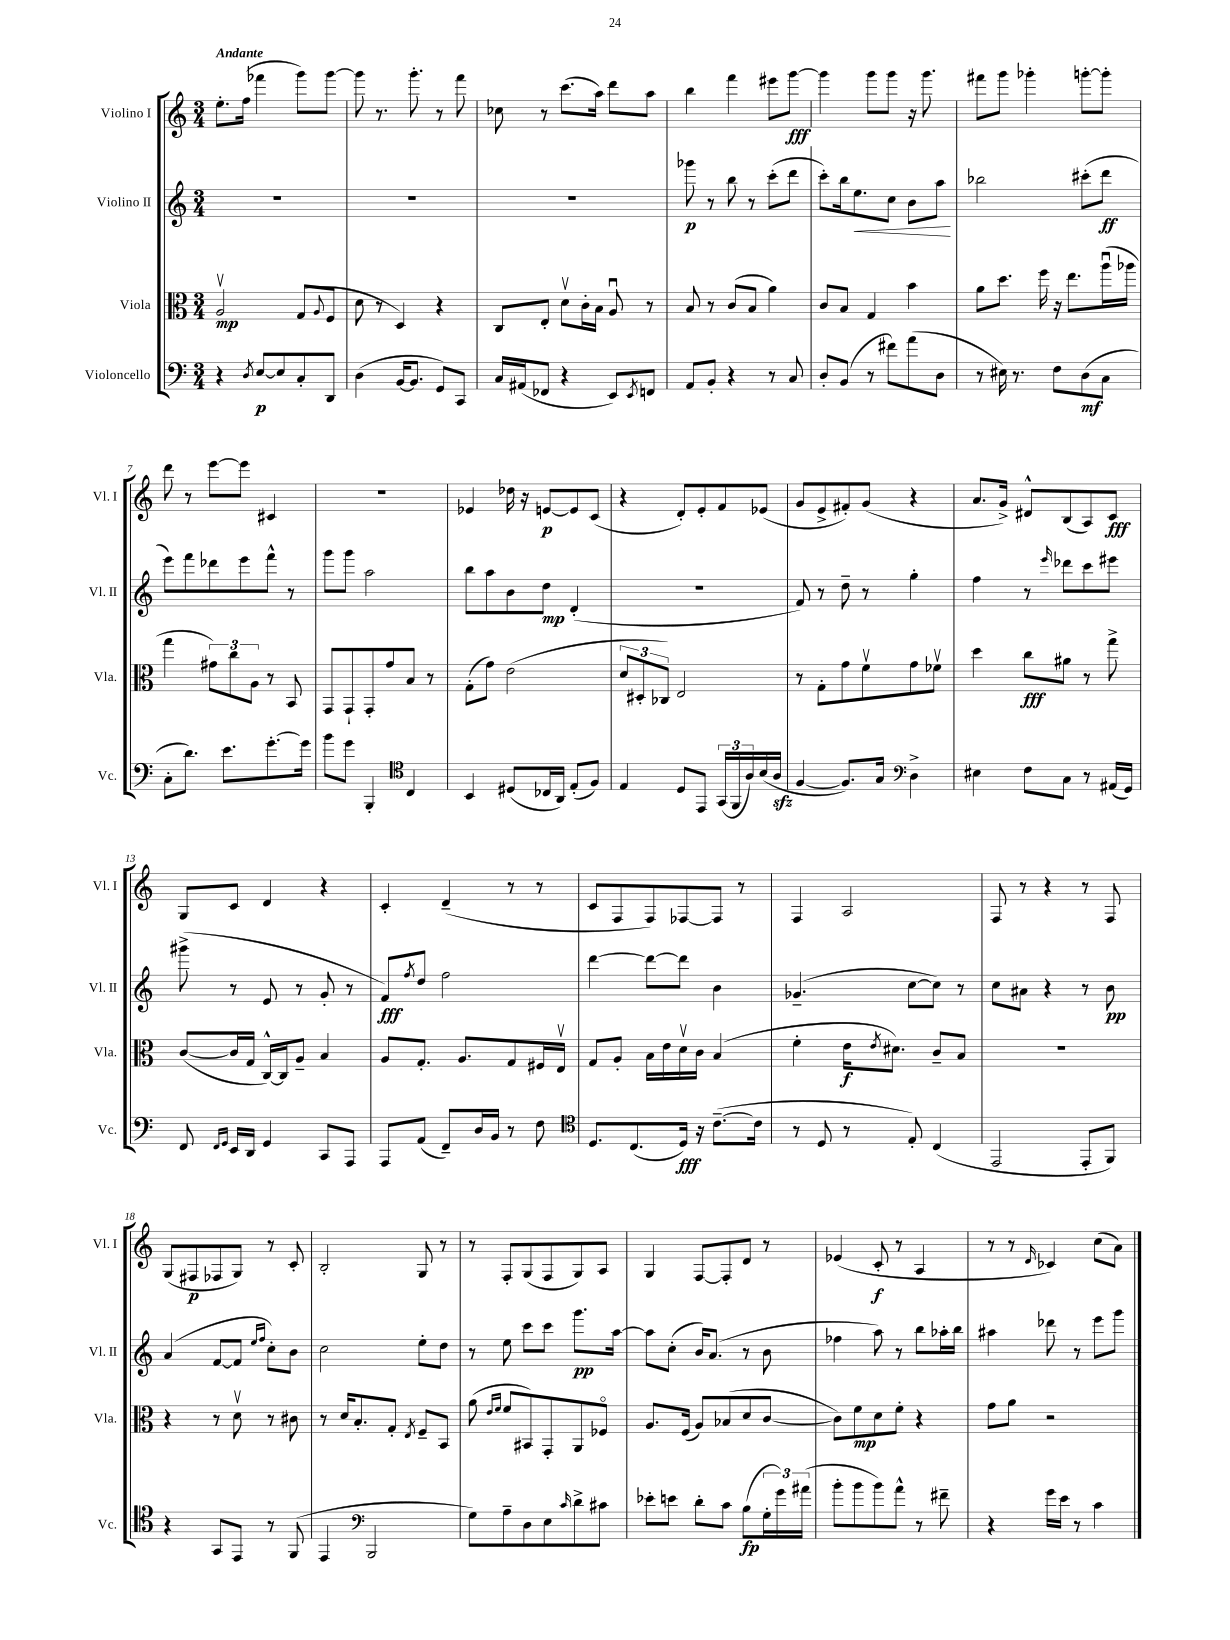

**kern	**kern	**kern	**kern
*staff4	*staff3	*staff2	*staff1
*clefF4	*clefC3	*clefG2	*clefG2
*k[]	*k[]	*k[]	*k[]
*M3/4	*M3/4	*M3/4	*M3/4
4r	2Av	2.r	8.ee'
.	.	.	(16ff
8qD	.	.	.
[8E	.	.	4fff-
8E]	.	.	.
8C'	(8G	.	8ggg)
.	8qqA	.	.
8DD	8F	.	[8ggg
=	=	=	=
(4D	8d	2.r	8ggg]
.	8r	.	8.r
[16BB	4D)	.	.
8.BB]	.	.	8.ggg'
8GG)	4r	.	8r
8CC	.	.	8fff
=	=	=	=
16C	8C	2.r	8cc-
(16AA#	.	.	.
8FF-	8E'	.	8r
4r	8dv	.	(8.ccc
.	16c'	.	.
.	16B	.	16aa)
8EE)	8Au	.	8ddd
8qEE	.	.	.
8FF	8r	.	8aa
=	=	=	=
8AA	8B	8ggg-	4bb
8BB'	8r	8r	.
4r	(8c	8bb	4fff
.	8B	8r	.
8r	4a)	(8ccc'	8eee#
8C	.	8ddd	[8ggg
=	=	=	=
8D'	8c	8ccc')	4ggg]
(8BB	8B	16bb	.
.	.	8.ee	.
8r	4G	.	8ggg
8f#)	.	8cc	8ggg
(8a	4b	8b	16r
.	.	.	8.ggg
8D	.	8aa	.
=	=	=	=
8r	8a	2bb-	8fff#
16E#)	8.dd	.	8ggg
8.r	.	.	.
.	.	.	4ggg-'
.	16ff	.	.
8F	16r	.	.
.	8.ee	.	.
(8D	.	(8ccc#'	[8ggg'
8C	(16aau	8ddd	8ggg']
.	16aa-	.	.
=	=	=	=
8C'	4gg	8eee)	8ddd
8.d)	.	8fff	8r
.	12g#)	8ddd-	[8eee
8.e	.	.	.
.	12cc	.	.
.	.	8eee	8eee]
.	12A	.	.
[8.g'	8r	8fff^^	4c#
.	8BB	8r	.
16g]	.	.	.
=	=	=	=
8b	8GG	8ggg	2.r
8g	8GG`	8ggg	.
4BBB'	8GG'	2aa	.
.	8g	.	.
*clefC4	*	*	*
4C	8B	.	.
.	8r	.	.
=	=	=	=
4BB	(8G'	8bb	4e-
.	8g)	8aa	.
(8D#	(2e	8b	16dd-
.	.	.	16r
16C-	.	8dd	[8e
16AA)	.	.	.
(8E'	.	(4d'	8e]
8F)	.	.	(8c
=	=	=	=
4E	12d	2.r	4r
.	12D#'	.	.
.	12C-)	.	.
8D	2E	.	8d')
8EE	.	.	8e'
(24GG	.	.	8f
24FF	.	.	.
24A)	.	.	.
(16B	.	.	(8e-
16A	.	.	.
=	=	=	=
[4F	8r	8f)	8g
.	8G'	8r	8e^
8.F])	8g	8dd~	8f#')
.	8fv	8r	(8g
16G	.	.	.
*clefF4	*	*	*
4D^	8g	4gg'	4r
.	8f-v	.	.
=	=	=	=
4E#	4dd	4ff	8.a
.	.	.	16g^)
8F	8cc	8r	8d#^^
.	.	16qqeee	.
8C	8a#	8ddd-	(8B
8r	8r	8ccc	8A)
(16AA#	8gg^	8eee#	8c
16GG)	.	.	.
=	=	=	=
8FF	([8c	(8ggg#^	8G
16qqFF	.	.	.
16qqGG	.	.	.
16EE	16c]	8r	8c
16DD	16G	.	.
4GG	[16C^^)	8e	4d
.	16C]	.	.
.	8A~	8r	.
8CC	4B	8g'	4r
8AAA	.	8r	.
=	=	=	=
8AAA	8A	8f)	4c'
.	.	8qff	.
(8AA	8.G'	8dd	.
8FF~)	.	2ff	(4d~
.	8.A	.	.
16D	.	.	.
16BB	.	.	.
8r	8G	.	8r
8F	16F#	.	8r
.	16Ev	.	.
=	=	=	=
*clefC4	*	*	*
8.D	8G	[4ddd	8c
.	8A'	.	8F
(8.C	.	.	.
.	16B	8ddd_	8F)
.	16e	.	.
16D)	16dv	8ddd]	[8F-
16r	16c	.	.
([8.c~	(4B	4b	8F-]
.	.	.	8r
16c]	.	.	.
=	=	=	=
8r	4f'	(4.g-~	4F
8D	.	.	.
8r	16e	.	2A
.	8qe	.	.
.	8.d#)	.	.
8E')	.	[8cc	.
(4C	8c~	8cc])	.
.	8B	8r	.
=	=	=	=
2EE	2.r	8cc	8F
.	.	8a#	8r
.	.	4r	4r
8EE'	.	8r	8r
8FF)	.	8b	8F
=	=	=	=
4r	4r	(4a	(8G
.	.	.	8F#
8GG	8r	[8f	8F-
8EE	8dv	8f]	8G)
.	.	16qqee	.
.	.	16qqff	.
8r	8r	8cc')	8r
(8FF	8c#	8b	8c'
=	=	=	=
4EE	8r	2cc	2B'
.	16d	.	.
.	8.B'	.	.
*clefF4	*	*	*
2BBB	.	.	.
.	8G'	.	.
.	8qE	.	.
.	8F~	8ee'	8G
.	8BB	8dd	8r
=	=	=	=
8G)	(8a	8r	8r
.	16qqe	.	.
.	16qqf	.	.
8A~	8f	8ee	8F'
8D	8BB#)	8ccc	(8G
8E	8GG'	8ccc	8F
16qqc	.	.	.
8d^	8AA	8.ggg	8G)
8c#	8F-o	.	8A
.	.	[16aa	.
=	=	=	=
8e-'	8.A	8aa]	4G
8e	.	(8cc'	.
.	(16F	.	.
8d'	8A)	16b)	[8F
.	.	(8.a	.
8c	(8B-	.	8F']
(8B	8d	8r	8d
24G'	[8c	8b	8r
24g)	.	.	.
(24a#	.	.	.
=	=	=	=
8b'	8c])	4ff-	(4e-
8b	8f	.	.
8b)	8d	8aa)	8c'
8a^^	8f'	8r	8r
8r	4r	8bb	4A
8f#~	.	16aa-'	.
.	.	16bb	.
=	=	=	=
4r	8g	4aa#	8r
.	8a	.	8r
.	.	.	16qqd
16g	2r	8ddd-	4c-)
16e	.	.	.
8r	.	8r	.
4c	.	8eee	(8cc
.	.	8ggg	8a)
==	==	==	==
*-	*-	*-	*-
